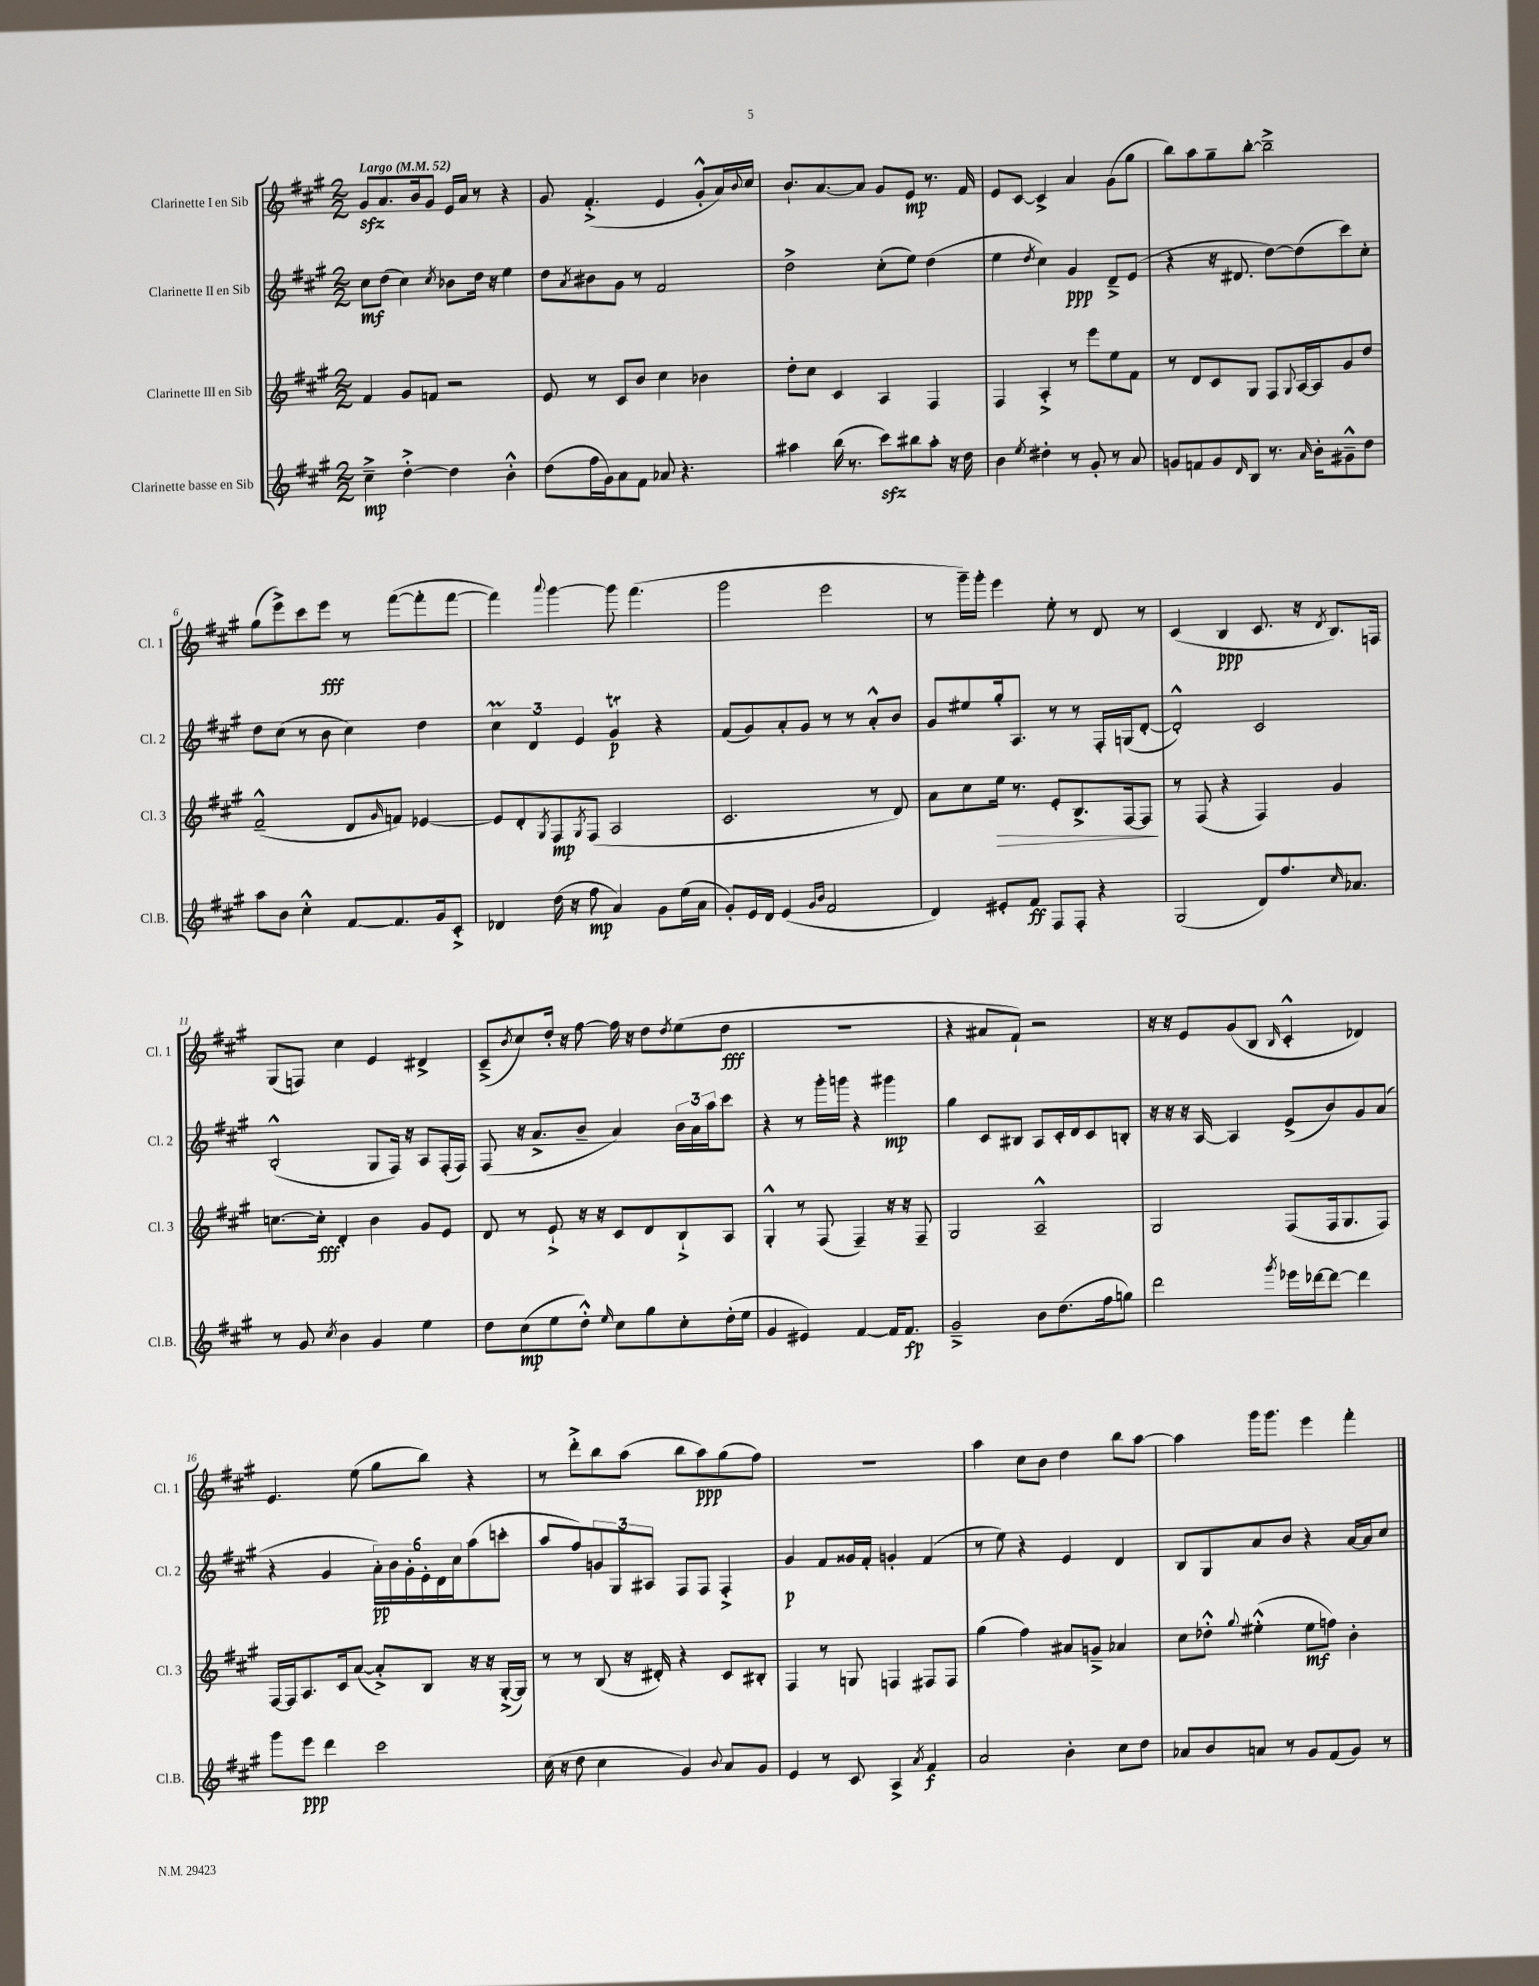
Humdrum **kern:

**kern	**kern	**kern	**kern
*staff4	*staff3	*staff2	*staff1
*clefG2	*clefG2	*clefG2	*clefG2
*k[f#c#g#]	*k[f#c#g#]	*k[f#c#g#]	*k[f#c#g#]
*M2/2	*M2/2	*M2/2	*M2/2
*MM52	*MM52	*MM52	*MM52
4cc#~^	4f#	8cc#	8g#
.	.	(8dd	8.a
[4dd'^	8g#	4cc#)	.
.	.	.	16b
.	8f	.	8g#
.	.	8qcc#	.
4dd]	2r	8b-	16e
.	.	.	16a
.	.	16dd	8r
.	.	16r	.
4b'^^	.	4ee	4r
=	=	=	=
(8dd	8e	8dd	8g#
.	.	8qa	.
16ff#	8r	8b#	(4.f#'^
16g#)	.	.	.
8a	8c#	8g#	.
8f#	8b	8r	.
8a-	4cc#	2f#	4e
4.r	.	.	.
.	4b-	.	8g#'^^
.	.	.	16a)
.	.	.	8qqb
.	.	.	16cc#
=	=	=	=
4aa#	8dd'	2dd^	8.b`
.	8cc#	.	.
.	.	.	[8.a
(16bb	4c#	.	.
8.r	.	.	.
.	.	.	8a]
8ccc#)	4A	(8cc#'	8g#
8bb#	.	8ee)	8e
8aa#'	4F#	(4dd	8.r
16r	.	.	.
16dd	.	.	16f#
=	=	=	=
4b	4F#	4ee	8e
.	.	.	[8c#
8qee	.	8qdd	.
4dd#'	4A'^	4cc#)	4c#^]
8r	8r	4g#	4a
8g#'	8eee	.	.
8r	8ee	8d~^	(8g#
8a	8f#	(8e	8gg#
=	=	=	=
8g	8r	4r	8bb)
8f	8d	.	8aa
8g	8c#	16r	8gg#~
.	.	8.d#	.
16qqd	.	.	.
8B	8G#	.	[8bb'
8.r	8F#	[8dd)	2bb~^]
.	8qqG#	.	.
.	[16A	(8dd]	.
16qqa	.	.	.
16b'	16A]	.	.
8g#~^^	8g#	8ccc#)	.
8dd	8dd	8cc#'	.
=	=	=	=
8aa	(2f#~^^	8dd	(8gg#
8b	.	(8cc#	8eee^)
4cc#'^^	.	8r	8ccc#
.	.	8b	8eee
[8f#	8d	4cc#)	8r
.	16qqg#	.	.
8.f#]	8f)	.	([8fff#
.	[4e-	4dd	8fff#']
16g#	.	.	.
8c#'^	.	.	[8fff#
=	=	=	=
4d-	8e-]	6cc#	4fff#])
.	8d'	.	.
.	.	6d	.
.	8qG#	.	8qqaaa
(16dd	8F#	.	[4ggg#
16r	.	.	.
.	.	6e	.
.	8qG#	.	.
8ff#	(8F#	.	.
4a)	2A	4g#	8ggg#]
.	.	.	(4.fff#
8g#	.	4r	.
(16ee	.	.	.
16a	.	.	.
=	=	=	=
8g#')	2.c#	(8f#	2ggg#
16e	.	8g#)	.
16d	.	.	.
(4e	.	8a'	.
.	.	8g#	.
16qqg#	.	.	.
16qqb	.	.	.
2f#	.	8r	2eee
.	.	8r	.
.	8r	8a'^^	.
.	8d)	8b	.
=	=	=	=
4d)	8a	8g#	8r
.	8cc#	8ee#	16ggg#~)
.	.	.	16ggg#'
8e#'	16ee	16gg#'	4eee
.	8.r	8.A	.
8f#	.	.	.
8F#	8e'	8r	8ee'
8F#'	8.B^	8r	8r
4r	.	16F#'	8d
.	[16F#	(16G	.
.	8F#]	[8d'	8r
=	=	=	=
(2G#	8r	2d'^^])	(4c#
.	(8F#	.	.
.	4r	.	4B
8d)	4F#)	2c#	8.c#
8.ff#	.	.	.
.	.	.	16r
.	.	.	8qd
.	4g#	.	8.B)
16qqcc#	.	.	.
8.a-	.	.	.
.	.	.	16F
=	=	=	=
8r	[8.cc	(2B'^^	(8G#
8g#	.	.	8F)
.	16cc']	.	.
8qcc#	.	.	.
4b	4d'	.	4cc#
4g#	4b	8G#	4e
.	.	16F#)	.
.	.	16r	.
4ee	8g#	8A	4d#^
.	8e	(16F#'	.
.	.	16F#)	.
=	=	=	=
8dd	8d	(8F#	(8c#~^
.	.	.	8qb
(8cc#	8r	16r	8cc#)
.	.	8.a^	.
8ee	8e`^	.	16dd'
.	.	.	16r
8dd'^^)	16r	8b~	[8ff#
.	16r	.	.
16qqee	.	.	.
8cc#	8c#	4a)	16ff#]
.	.	.	16r
8gg#	8d	.	8dd
.	.	.	8qdd
8cc#'	8B`^	24b	(8ee
.	.	24a	.
.	.	24aa	.
(16dd'	8A	8ccc#	8dd
16ee	.	.	.
=	=	=	=
4g#	4G#'^^	4r	1r
4e#)	8r	8r	.
.	(8F#	16ggg#'	.
.	.	16ggg	.
[4f#	4F#~)	4r	.
16f#]	16r	4ggg#	.
8.f#	16r	.	.
.	8F#~	.	.
=	=	=	=
2g#~^	2G#	4gg#	4r
.	.	8c#	8a#
.	.	8B#	8f#`)
8b	2A~^^	8A	2r
(8.dd	.	16c#'	.
.	.	16d	.
.	.	8c#	.
16ff#	.	.	.
8gg)	.	8B'	.
=	=	=	=
2ddd	2G#	16r	16r
.	.	16r	16r
.	.	16r	8e
.	.	[16A	.
.	.	4A]	(8g#
.	.	.	8B
8qggg#	.	.	16qqB
16eee-	(8F#	(8e^	4c#'^^
[16ddd-	.	.	.
8ddd-_	16F#	8b)	.
.	8.G#	.	.
4ddd-]	.	8g#	4d-)
.	8F#)	(8a	.
=	=	=	=
8ggg#	[16F#	4r	4.e
.	16F#]	.	.
8eee	8.A	.	.
4ddd	.	4g#	.
.	16c#	.	.
.	([8a	.	(8ee
2ccc#	8a'^])	24a')	8gg#
.	.	24b	.
.	.	24g#'	.
.	8B	24e'	8bb)
.	.	24d	.
.	.	24cc#	.
.	16r	(8aa	4r
.	16r	.	.
.	([16G#'^	8ccc'	.
.	16G#])	.	.
=	=	=	=
(16cc#	8r	8aa	8r
16r	.	.	.
8dd	8r	8ff#)	8ddd'^
4cc#	(8B	12g	8bb
.	.	12G#	.
.	16r	.	(8aa
.	.	12A#	.
.	16d#')	.	.
4g#)	4r	8F#	8bb
.	.	8F#	8aa)
8qqb	.	.	.
8a	8c#	4F#'^	(8gg#
8g#	8B#'	.	8ff#)
=	=	=	=
4e	4F#	4g#	1r
8r	8r	8f#	.
8c#	8G	16g##	.
.	.	16f#'	.
4A^	4F	4g'	.
8qa	.	.	.
4f#	8F#	(4f#	.
.	8F#	.	.
=	=	=	=
2a	(4gg#	8r	4aa
.	.	8ee)	.
.	4ff#)	4r	8cc#
.	.	.	8b
4b'	8a#	4e	4dd
.	8g~^	.	.
8cc#	4a-	4d	8bb
8dd	.	.	[8aa
=	=	=	=
8a-	8cc#	8B	4aa]
8b	8dd-'^^	8G#	.
.	8qqgg#	.	.
8a	(4ee#'^^	8a	16ggg#
.	.	.	8.ggg#
8r	.	8b	.
8g#	8ee#	4r	4eee
(8f#	8ff)	.	.
8g#)	4b'	[16a	4fff#'
.	.	16a]	.
8r	.	8cc#	.
==	==	==	==
*-	*-	*-	*-
